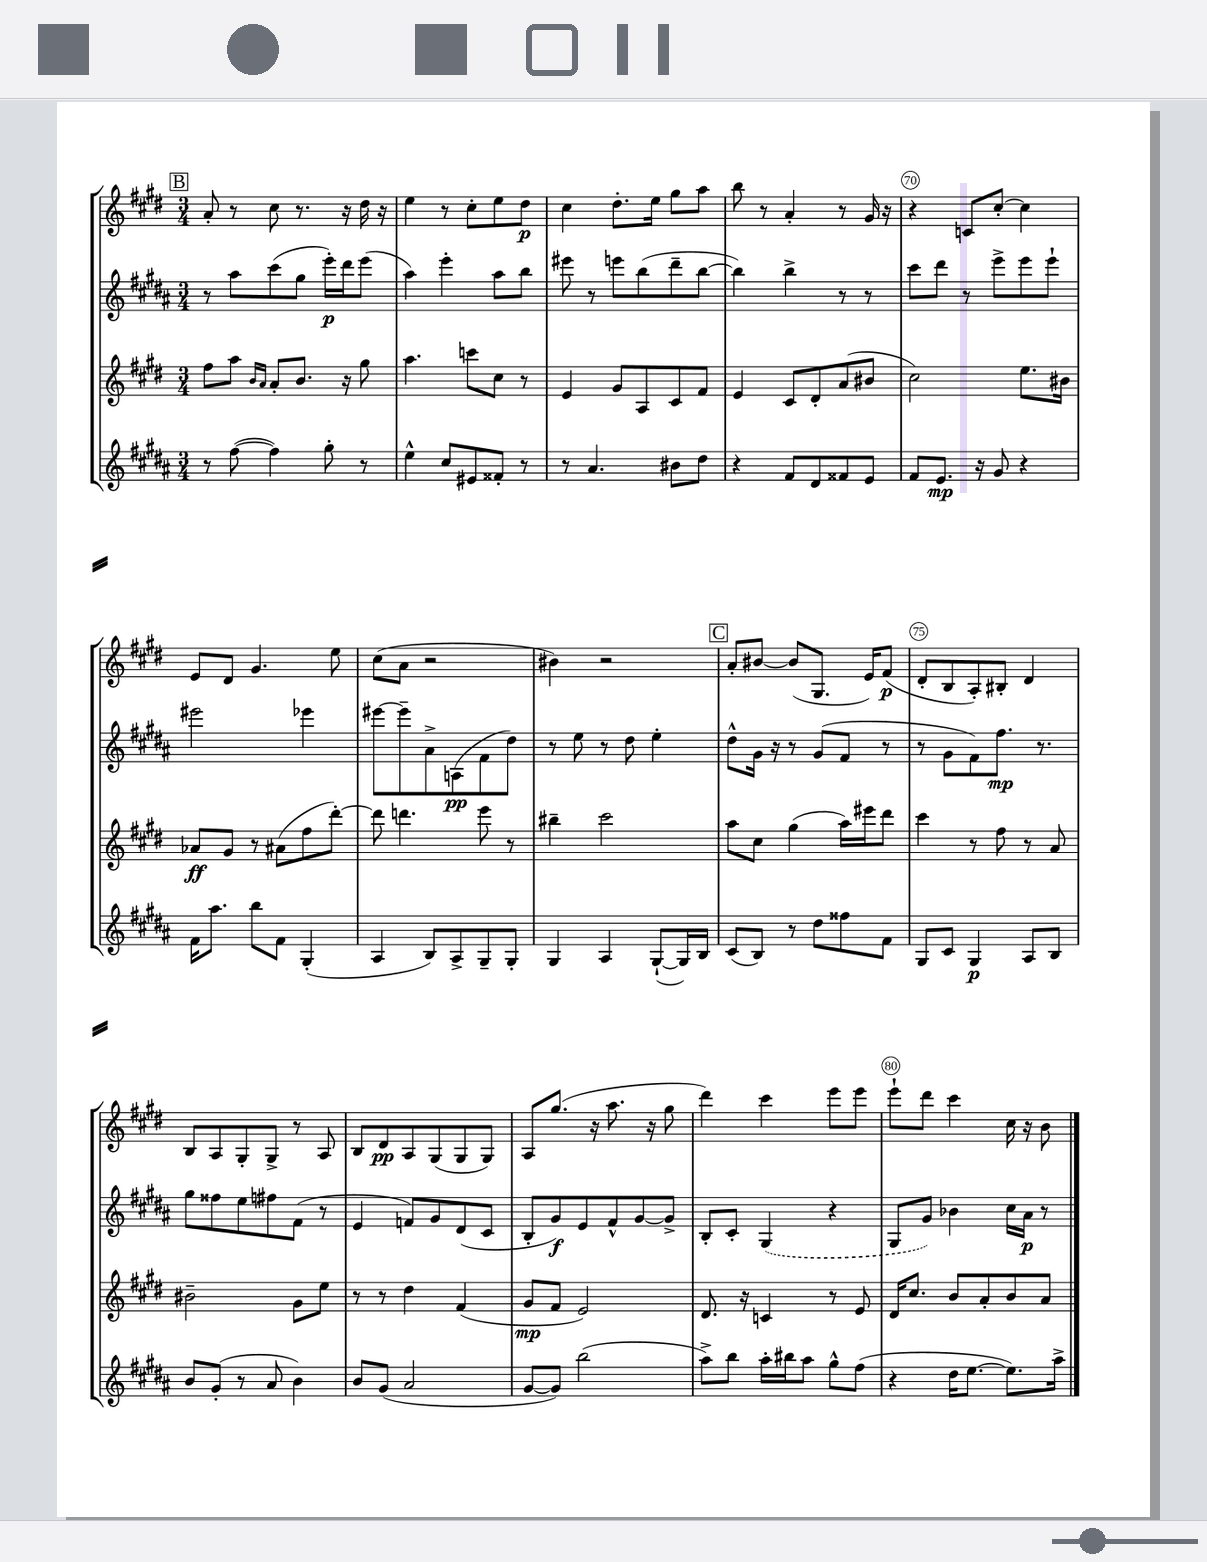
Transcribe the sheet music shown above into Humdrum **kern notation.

**kern	**kern	**kern	**kern
*staff4	*staff3	*staff2	*staff1
*clefG2	*clefG2	*clefG2	*clefG2
*k[f#c#g#d#a#]	*k[f#c#g#d#]	*k[f#c#g#d#a#]	*k[f#c#g#d#]
*M3/4	*M3/4	*M3/4	*M3/4
8r	8ff#	8r	8a'
([8ff#	8aa	8aa#	8r
.	16qqb	.	.
.	16qqa	.	.
4ff#])	8a'	(8ccc#	8cc#
.	8.b	8gg#	8.r
8gg#'	.	16eee')	.
.	16r	16ddd#	16r
8r	8gg#	(8eee	16dd#
.	.	.	16r
=	=	=	=
4ee^^	4.aa	4aa#)	4ee
8cc#	.	4eee'	8r
8e#	8ccc	.	8cc#'
8f##'	8cc#	8aa#	8ee
8r	8r	8bb	8dd#
=	=	=	=
8r	4e	8eee#	4cc#
4.a#	.	8r	.
.	8g#	8eee	8.dd#'
.	8A	(8bb	.
.	.	.	16ee
8b#	8c#	8ddd#~	8gg#
8dd#	8f#	[8bb	8aa
=	=	=	=
4r	4e	4bb])	8bb
.	.	.	8r
8f#	8c#	4bb^	4a'
8d#	8d#'	.	.
8f##	(8a	8r	8r
8e	8b#	8r	16g#
.	.	.	16r
=	=	=	=
8f#	2cc#)	8ccc#	4r
8.e	.	8ddd#	.
.	.	8r	8c
16r	.	.	.
8g#	.	8eee^	[8cc#'
4r	8.ee	8eee	4cc#]
.	.	8eee`	.
.	16b#	.	.
=	=	=	=
16f#	8a-	2eee#	8e
8.aa#	.	.	.
.	8g#	.	8d#
8bb	8r	.	4.g#
8f#	(8a#	.	.
(4G#'	8ff#	4eee-	.
.	[8ddd#')	.	8ee
=	=	=	=
4A#	8ddd#]	[8eee#	(8cc#
.	4.ddd	8eee#~]	8a
8B)	.	8a#^	2r
8A#^	.	(8A	.
8G#~	8eee	8f#	.
8G#'	8r	8dd#)	.
=	=	=	=
4G#	4bb#~	8r	4b#)
.	.	8ee	.
4A#	2ccc#	8r	2r
.	.	8dd#	.
([8G#`	.	4ee'	.
16G#])	.	.	.
16B	.	.	.
=	=	=	=
(8c#	8aa	8dd#^^	8a'
8B)	8cc#	16g#	[8b#
.	.	16r	.
8r	(4gg#	8r	(8b#]
8dd#	.	(8g#	8.G#
8ff##	16aa)	8f#	.
.	16eee#	.	16e)
8f#	8ddd#	8r	(8f#
=	=	=	=
8G#	4ccc#	8r	8d#'
8c#	.	8g#	8B
4G#	8r	8f#)	8A')
.	8ff#	8.ff#	8B#'
8A#	8r	.	4d#
.	.	8.r	.
8B	8a	.	.
=	=	=	=
8b	2b#~	8gg#	8B
(8g#'	.	8ff##	8A
8r	.	8ee	8G#'
8a#	.	8ff#	8G#^
4b)	8g#	(8f#	8r
.	8ee	8r	8A
=	=	=	=
8b	8r	4e	8B
(8g#	8r	.	8d#
2a#	4dd#	8f)	8A
.	.	8g#	(8G#
.	(4f#	(8d#	8G#
.	.	8c#	8G#)
=	=	=	=
[8g#	8g#	8B'	8A
8g#])	8f#	8g#)	(8.gg#
(2bb	2e)	8e	.
.	.	.	16r
.	.	8f#^^	8.aa
.	.	[8g#	.
.	.	.	16r
.	.	8g#^]	8gg#
=	=	=	=
8aa#^)	8.d#	8B'	4ddd#)
8bb	.	8c#'	.
.	16r	.	.
16aa#'	4c	(4G#	4ccc#
16bb#	.	.	.
8aa#	.	.	.
8gg#^^	8r	4r	8eee
(8ff#	8e	.	8eee
=	=	=	=
4r	16d#	8G#	8eee`
.	8.cc#	.	.
.	.	8g#)	8ddd#
16dd#	8b	4b-	4ccc#
[8.ee	.	.	.
.	8a'	.	.
8.ee])	8b	16cc#	16cc#
.	.	16a#	16r
.	8a	8r	8b
16aa#^	.	.	.
==	==	==	==
*-	*-	*-	*-
